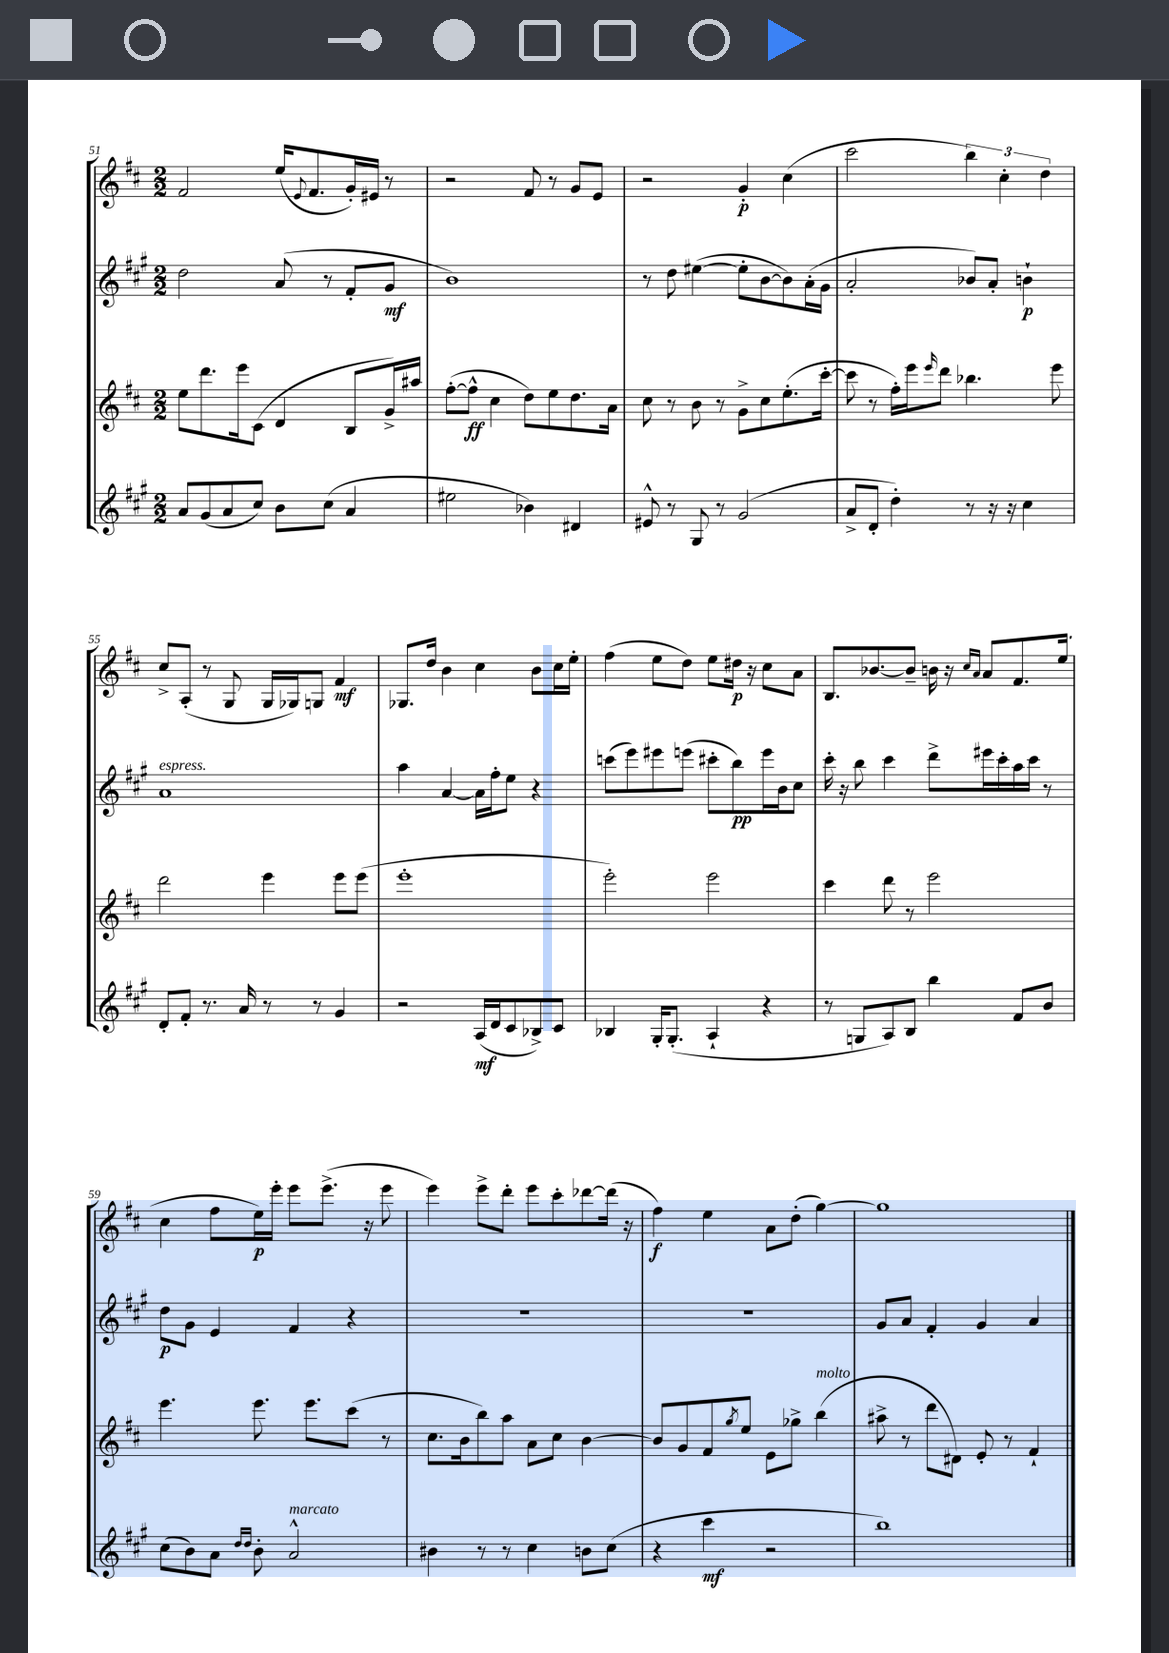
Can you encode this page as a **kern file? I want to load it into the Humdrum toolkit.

**kern	**dynam	**kern	**dynam	**kern	**dynam	**kern	**dynam
*part4	*part4	*part3	*part3	*part2	*part2	*part1	*part1
*staff4	*staff4	*staff3	*staff3	*staff2	*staff2	*staff1	*staff1
*clefG2	*	*clefG2	*	*clefG2	*	*clefG2	*
*k[f#c#g#]	*	*k[f#c#]	*	*k[f#c#g#]	*	*k[f#c#]	*
*M2/2	*	*M2/2	*	*M2/2	*	*M2/2	*
=51	=51	=51	=51	=51	=51	=51	=51
8a/L	.	8ee\L	.	2dd\	.	2f#/	.
(8g#/	.	8.ddd\	.	.	.	.	.
8a/	.	.	.	.	.	.	.
.	.	16eee\k	.	.	.	.	.
8cc#/J)	.	(8c#\J	.	.	.	.	.
8b\L	.	4d/	.	(8a/	.	(16ee/KL	.
.	.	.	.	.	.	8qqe/	.
.	.	.	.	.	.	8.f#/	.
(8cc#\J	.	.	.	8r	.	.	.
4a/	.	8B/L	.	8f#'/L	.	16g'/L)	.
.	.	.	.	.	.	16e#X/JJ	.
.	.	16g^/L)	.	8g#/J	mf	8r	.
.	.	16aa#X/JJ	.	.	.	.	.
=52	=52	=52	=52	=52	=52	=52	=52
2ee#X\	.	([8ff#'\L	.	1b)	.	2r	.
.	.	8ff#^^\J]	ff	.	.	.	.
.	.	4cc#\	.	.	.	.	.
4b-X\)	.	8dd\L)	.	.	.	8f#/	.
.	.	8ee\	.	.	.	8r	.
4d#X/	.	8.dd\	.	.	.	8g/L	.
.	.	.	.	.	.	8e/J	.
.	.	16a\Jk	.	.	.	.	.
=53	=53	=53	=53	=53	=53	=53	=53
8e#X^^/	.	8cc#\	.	8r	.	2r	.
8r	.	8r	.	8dd\	.	.	.
8G#/	.	8b\	.	([4ee#X\	.	.	.
8r	.	8r	.	.	.	.	.
(2g#/	.	8g^\L	.	8ee#'\L]	.	4g'/	p
.	.	8cc#\	.	[8b\	.	.	.
.	.	(8.ee'\	.	8b\])	.	(4cc#\	.
.	.	.	.	(16a'\L	.	.	.
.	.	[16ccc#'\Jk	.	16g#\JJ	.	.	.
=54	=54	=54	=54	=54	=54	=54	=54
8a^/L	.	8ccc#\]	.	2a'/	.	2ccc#\	.
8d'/J	.	8r	.	.	.	.	.
4dd'\)	.	16ff#'\LL)	.	.	.	.	.
.	.	16eee\J	.	.	.	.	.
.	.	16qqeee/	.	.	.	.	.
.	.	8ddd\J	.	.	.	.	.
8r	.	4.bb-X\	.	8b-X/L)	.	6bb\)	.
16r	.	.	.	8a'/J	.	.	.
.	.	.	.	.	.	6cc#'\	.
16r	.	.	.	.	.	.	.
4cc#\	.	.	.	4bn`\	p	.	.
.	.	.	.	.	.	6dd\	.
.	.	8eee\	.	.	.	.	.
!!LO:LB:g=z
=55	=55	=55	=55	=55	=55	=55	=55
!	!	!	!	!LO:TX:a:i:t=espress.	!	!	!
8d'/L	.	2ddd\	.	1a	.	8cc#^/L	.
8f#'/J	.	.	.	.	.	(8A'/J	.
8.r	.	.	.	.	.	8r	.
.	.	.	.	.	.	8G/	.
16a/	.	.	.	.	.	.	.
8r	.	4eee\	.	.	.	16G/LL	.
.	.	.	.	.	.	16G-X/J)	.
8r	.	.	.	.	.	8Gn/J	.
4g#/	.	8eee\L	.	.	.	4f#/	mf
.	.	(8eee\J	.	.	.	.	.
=56	=56	=56	=56	=56	=56	=56	=56
2r	.	1eee'	.	4aa\	.	8.G-X/L	.
.	.	.	.	.	.	16dd/Jk	.
.	.	.	.	[4a/	.	4b\	.
(16A/LL	mf	.	.	16a\LL]	.	4cc#\	.
16d/J	.	.	.	16ff#'\J	.	.	.
8c#/	.	.	.	8ee\J	.	.	.
8B-X^/)	.	.	.	4r	.	8b\L	.
8c#/J	.	.	.	.	.	16cc#\L	.
.	.	.	.	.	.	16ee'\JJ	.
=57	=57	=57	=57	=57	=57	=57	=57
4B-X/	.	2eee'\)	.	(8cccn\L	.	(4ff#\	.
.	.	.	.	8eee\)	.	.	.
16G#'/KL	.	.	.	8eee#X\	.	8ee\L	.
(8.G#'/J	.	.	.	.	.	.	.
.	.	.	.	(8eeen\J	.	8dd\J)	.
4A`/	.	2eee\	.	8ccc#X'\L	.	8ee\L	.
.	.	.	.	8bb\)	pp	16dd#X\Jk	p
.	.	.	.	.	.	16r	.
4r	.	.	.	16eee\L	.	8cc#\L	.
.	.	.	.	16b\J	.	.	.
.	.	.	.	8cc#\J	.	8a\J	.
=58	=58	=58	=58	=58	=58	=58	=58
8r	.	4ccc#\	.	16ccc#'\	.	8.B/L	.
.	.	.	.	16r	.	.	.
8Gn/L	.	.	.	8bb\	.	.	.
.	.	.	.	.	.	[8.b-X/	.
8A/)	.	8ddd\	.	4ccc#\	.	.	.
8B/J	.	8r	.	.	.	8b-~/J]	.
4bb\	.	2eee\	.	8ddd^\L	.	16bn\	.
.	.	.	.	.	.	16r	.
.	.	.	.	.	.	16qqcc#/LL	.
.	.	.	.	.	.	16qqa/JJ	.
.	.	.	.	16eee#X\L	.	8a/L	.
.	.	.	.	16ccc#'\	.	.	.
8f#/L	.	.	.	16aa\	.	8.f#/	.
.	.	.	.	16ccc#\JJ	.	.	.
8b/J	.	.	.	8r	.	.	.
.	.	.	.	.	.	(16ee/Jk	.
!!LO:LB:g=z
=59	=59	=59	=59	=59	=59	=59	=59
(8cc#\L	.	4.eee\	.	8dd\L	p	4cc#\	.
8b\)	.	.	.	8g#\J	.	.	.
8a\J	.	.	.	4e/	.	8ff#\L	.
16qqdd/LL	.	.	.	.	.	.	.
16qqdd/JJ	.	.	.	.	.	.	.
8b'\	.	8.eee\	.	.	.	16ee\L)	p
.	.	.	.	.	.	16eee'\JJ	.
!LO:TX:a:i:t=marcato	!	!	!	!	!	!	!
2a^^/	.	.	.	4f#/	.	8eee\L	.
.	.	8.eee\L	.	.	.	.	.
.	.	.	.	.	.	(8.eee^\J	.
.	.	(8ccc#\J	.	4r	.	.	.
.	.	.	.	.	.	16r	.
.	.	8r	.	.	.	8eee\	.
=60	=60	=60	=60	=60	=60	=60	=60
4b#X\	.	8.cc#\L	.	1r	.	4eee\)	.
.	.	16b\k	.	.	.	.	.
8r	.	8bb\)	.	.	.	8eee^\L	.
8r	.	8aa\J	.	.	.	8ddd'\J	.
4cc#\	.	8a\L	.	.	.	8eee\L	.
.	.	8cc#\J	.	.	.	8ccc#'\	.
8bn\L	.	[4b\	.	.	.	[8ddd-X\	.
(8cc#\J	.	.	.	.	.	(16ddd-\Jk]	.
.	.	.	.	.	.	16r	.
=61	=61	=61	=61	=61	=61	=61	=61
4r	.	8b/L]	.	1r	.	4ff#\)	f
.	.	8g/	.	.	.	.	.
4ccc#\	mf	8f#/	.	.	.	4ee\	.
.	.	8qgg/	.	.	.	.	.
.	.	8ee/J	.	.	.	.	.
2r	.	8e\L	.	.	.	8a\L	.
.	.	8gg-X^\J	.	.	.	(8dd'\J	.
!	!	!LO:TX:a:i:t=molto	!	!	!	!	!
.	.	(4bb\	.	.	.	[4gg\)	.
=62	=62	=62	=62	=62	=62	=62	=62
1bb)	.	8aa#X^\	.	8g#/L	.	1gg]	.
.	.	8r	.	8a/J	.	.	.
.	.	8ddd\L	.	4f#'/	.	.	.
.	.	8d#X\J)	.	.	.	.	.
.	.	8e'/	.	4g#/	.	.	.
.	.	8r	.	.	.	.	.
.	.	4f#`/	.	4a/	.	.	.
==	==	==	==	==	==	==	==
*-	*-	*-	*-	*-	*-	*-	*-
